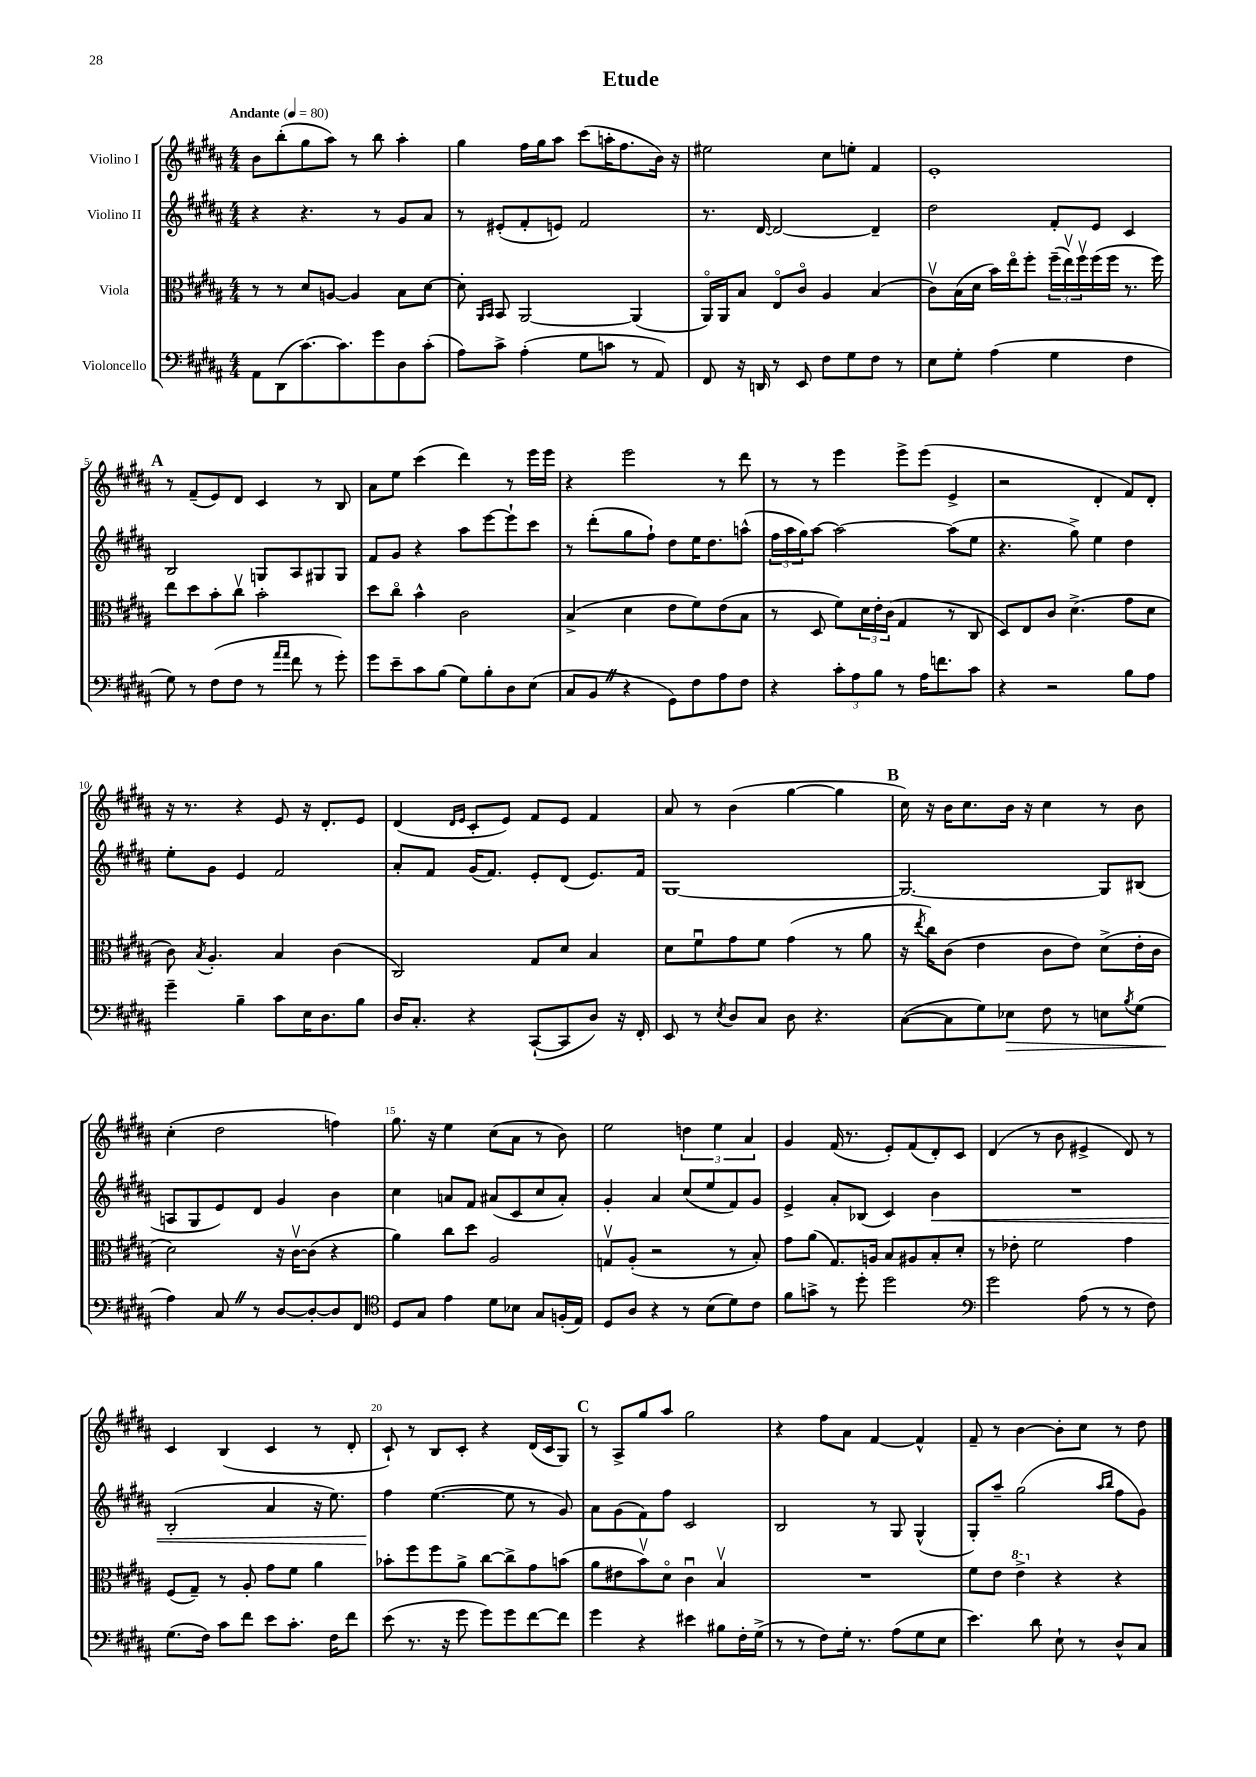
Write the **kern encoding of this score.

**kern	**kern	**kern	**kern
*staff4	*staff3	*staff2	*staff1
*clefF4	*clefC3	*clefG2	*clefG2
*k[f#c#g#d#a#]	*k[f#c#g#d#a#]	*k[f#c#g#d#a#]	*k[f#c#g#d#a#]
*M4/4	*M4/4	*M4/4	*M4/4
*MM80	*MM80	*MM80	*MM80
8AA#\L	8r	4r	8b\L
(8DD#\	8r	.	(8bb'\
[8.c#\)	8d#/L	4.r	8gg#\
.	[8A/J	.	8aa#\J)
8.c#\]	.	.	.
.	4A/]	.	8r
8g#\	.	8r	8bb\
8D#\	8B\L	8g#/L	4aa#'\
(8c#'\J	[8d#\J	8a#/J	.
=	=	=	=
8A#\L)	8d#'\]	8r	4gg#\
.	16qqAA#/LL	.	.
.	16qqBB/JJ	.	.
8c#^\J	8BB/	(8e#'/L	.
(4A#'\	[2AA#/	8f#'/	16ff#\LL
.	.	.	16gg#\J
.	.	8e/J)	8aa#\J
8G#\L	.	2f#/	(8ccc#\L
8c\J	.	.	16aa'\K
.	.	.	8.ff#\
8r	(4AA#/]	.	.
8AA#/)	.	.	16b\Jk)
.	.	.	16r
=	=	=	=
8FF#/	16AA#o/LL)	8.r	2ee#\
.	16AA#/J	.	.
16r	8B/J	.	.
16DD/	.	[16d#/	.
8r	8Eo/L	2d#/_	.
8EE/	8c#o/J	.	.
8F#\L	4A#/	.	8cc#\L
8G#\	.	.	8ee'\J
8F#\J	(4B/	4d#~/]	4f#/
8r	.	.	.
=	=	=	=
8E\L	8c#v\L)	2dd#\	1e'
8G#'\J	(16B\L	.	.
.	16d#\JJ	.	.
(4A#\	16b\LL)	.	.
.	16eeo\J	.	.
.	8ff#'\J	.	.
4G#\	(24ff#~\LL	8f#'/L	.
.	24eev\)	.	.
.	24ff#v\	.	.
.	(16ff#\	8e/J	.
.	16ff#\JJ	.	.
4F#\	8.r	4c#/	.
.	16ff#\)	.	.
=	=	=	=
8G#\)	8ee\L	2B/	8r
8r	8dd#\	.	(8f#~/L
(8F#\L	8b'\	.	8e/)
8F#\J	8cc#v\J	.	8d#/J
8r	2b'\	8G/L	4c#/
16qqa#/LL	.	.	.
16qqa#/JJ	.	.	.
8f#\	.	8A#/	.
8r	.	8G#/	8r
8g#'\)	.	8G#/J	8B/
=	=	=	=
8g#\L	8dd#\L	8f#/L	8a#\L
8e~\	8cc#o\J	8g#/J	8ee\J
8c#\	4b^^\	4r	(4ccc#\
(8B\J	.	.	.
8G#\L)	2c#\	8aa#\L	4ddd#\)
8B'\	.	[8eee\	.
8D#\	.	8eee`\]	8r
(8E\J	.	8ccc#\J	16eee\LL
.	.	.	16eee\JJ
=	=	=	=
8C#/L	(4B^/	8r	4r
8BB/J	.	(8ddd#'\L	.
4r	4d#\	8gg#\	2eee\
.	.	8ff#`\J)	.
8GG#\L)	8e\L	8dd#\L	.
8F#\	8f#\)	16ee\K	.
.	.	8.dd#\	.
8A#\	(8e\	.	8r
8F#\J	8B\J	(8aa^^\J	8ddd#\
=	=	=	=
4r	8r	24ff#\LL	8r
.	.	24aa#\	.
.	.	24gg#\J)	.
.	8D#/	[8aa#\J	8r
12c#'\L	8f#\L)	2aa#\_	4eee\
12A#\	.	.	.
.	24d#\L	.	.
12B\J	24e'\	.	.
.	(24c#\JJ	.	.
8r	4G#/	.	8eee^\L
16A#\LK	.	.	(8eee\J
8.f\	.	.	.
.	8r	(8aa#\]L	4e^/
8c#\J	8C#/	8ee\J	.
=	=	=	=
4r	8D#/L)	4.r	2r
.	8E/	.	.
2r	8c#/J	.	.
.	(4.d#^\	8gg#^\)	.
.	.	4ee\	4d#'/
8B\L	8g#\L	4dd#\	8f#/L)
8A#\J	8d#\J	.	8d#'/J
=	=	=	=
4g#~\	8c#\)	8ee'\L	16r
.	.	.	8.r
.	8qB/	.	.
.	4.A#'/	8g#\J	.
4B~\	.	4e/	4r
8c#\L	4B/	2f#/	8e/
16E\K	.	.	16r
8.D#\	.	.	8.d#'/L
.	(4c#\	.	.
8B\J	.	.	8e/J
=	=	=	=
16D#/LK	2C#/)	8a#'/L	(4d#/
8.C#'/J	.	.	.
.	.	8f#/J	.
.	.	.	16qqd#/LL
.	.	.	16qqe/JJ
4r	.	(16g#/LK	8c#'/L
.	.	8.f#/J)	.
.	.	.	8e/J)
([8CC#`/L	8G#/L	8e'/L	8f#/L
8CC#/]	8d#/J	(8d#/J	8e/J
8D#/J)	4B/	8.e/L)	4f#/
16r	.	.	.
16FF#'/	.	16f#/Jk	.
=	=	=	=
8EE/	8d#\L	[1G#	8a#/
8r	8f#u\	.	8r
8qE/	.	.	.
8D#/L	8g#\	.	(4b\
8C#/J	8f#\J	.	.
8D#\	(4g#\	.	[4gg#\
4.r	.	.	.
.	8r	.	4gg#\]
.	8a#\	.	.
=	=	=	=
([8C#\L	16r	2.G#/_	16cc#\)
.	8qee/	.	.
.	16cc#\LK)	.	16r
8C#\]	(8c#\J	.	16b\LK
.	.	.	8.cc#\
8G#\)	4e\	.	.
8E-\J	.	.	16b\Jk
.	.	.	16r
8F#\	8c#\L	.	4cc#\
8r	8e\J)	.	.
8E\L	(8d#^\L	8G#/]L	8r
8qB/	.	.	.
(8G#\J	16e'\L	(8B#/J	8b\
.	16c#\JJ	.	.
=	=	=	=
4A#\)	2d#\)	8A/L	(4cc#'\
.	.	8G#/	.
8C#/	.	8e/)	2dd#\
8r	.	8d#/J	.
[8D#/L	16r	4g#/	.
.	[16c#v\LK	.	.
8D#'/_	(8c#\]J	.	.
8D#/]	4r	4b\	4ff\)
8FF#/J	.	.	.
=	=	=	=
*clefC4	*	*	*
8D#/L	4a#\)	4cc#\	8.gg#\
8G#/J	.	.	.
.	.	.	16r
4e\	8cc#\L	8a/L	4ee\
.	8dd#\J	8f#/J	.
8d#\L	2A#/	(8a#/L	(8cc#\L
8B-\J	.	8c#/	8a#\J
8G#/L	.	8cc#/	8r
(16F'/L	.	8a#'/J)	8b\)
16E/JJ)	.	.	.
=	=	=	=
8D#/L	8Gv/L	4g#'/	2ee\
8A#/J	(8A#'/J	.	.
4r	2r	4a#/	.
8r	.	(8cc#/L	6dd\
(8B\L	.	8ee/	.
.	.	.	6ee\
8d#\)	8r	8f#/)	.
.	.	.	6a#/
8c#\J	8B'/)	8g#/J	.
=	=	=	=
8f#\L	8g#\L	4e^/	4g#/
8g^\J	(8a#\J	.	.
8r	8.G#/L)	8a#'/L	(16f#/
.	.	.	8.r
8dd#'\	.	(8B-/J	.
.	16A/Jk	.	.
2dd#\	8B/L	4c#/)	8e'/L)
.	8A#/	.	(8f#/
.	8B'/	4b\	8d#'/)
.	8d#'/J	.	8c#/J
=	=	=	=
*clefF4	*	*	*
2g#\	8r	1r	(4d#/
.	8e-'\	.	.
.	2f#\	.	8r
.	.	.	8b\
(8A#\	.	.	4e#^/
8r	.	.	.
8r	4g#\	.	8d#/)
8F#\)	.	.	8r
=	=	=	=
(8.G#\L	(8F#/L	(2B'/	4c#/
.	8G#~/J)	.	.
16F#\Jk)	.	.	.
8c#\L	8r	.	(4B/
8f#\J	8A#'/	.	.
8e\L	8g#\L	4a#/	4c#/
8.c#'\J	8f#\J	.	.
.	4a#\	16r	8r
16F#\LK	.	8.ee\)	.
8f#\J	.	.	8d#'/
=	=	=	=
(8e\	8b-'\L	4ff#\	8c#`/)
8.r	8ff#\	.	8r
.	8ff#\	([4.ee\	8B/L
16r	.	.	.
8g#\	8a#^\J	.	8c#'/J
8g#\L)	[8cc#\L	.	4r
8g#\	8cc#^\]	8ee\]	.
[8f#\	8g#\	8r	(16d#/LL
.	.	.	16c#/J
8f#\]J	(8b\J	8g#/)	8G#/J)
=	=	=	=
4g#\	8a#\L	8a#\L	8r
.	8e#\	(8g#\	8A#^/L
4r	8bv\)	8f#\)	8gg#/
.	8d#o\J	8ff#\J	8aa#/J
4e#\	4c#u\	2c#/	2gg#\
8B#\L	4Bv/	.	.
16F#'\L	.	.	.
(16G#^\JJ	.	.	.
=	=	=	=
8r	1r	2B/	4r
8r	.	.	.
8F#\L)	.	.	8ff#\L
16G#'\Jk	.	.	8a#\J
8.r	.	.	.
.	.	8r	[4f#/
(8A#\L	.	8G#/	.
8G#\	.	(4G#^^/	4f#^^/]
8E\J	.	.	.
=	=	=	=
4.e\)	8f#\L	8G#'/L)	8f#~/
.	8e\J	8aa#~/J	8r
.	4ee^\	(2gg#\	[4b\
8d#\	.	.	.
8E`\	4r	.	8b'\]L
8r	.	.	8cc#\J
.	.	16qqaa#/LL	.
.	.	16qqbb/JJ	.
8D#^^/L	4r	8ff#\L	8r
8C#/J	.	8g#\J)	8dd#\
==	==	==	==
*-	*-	*-	*-
